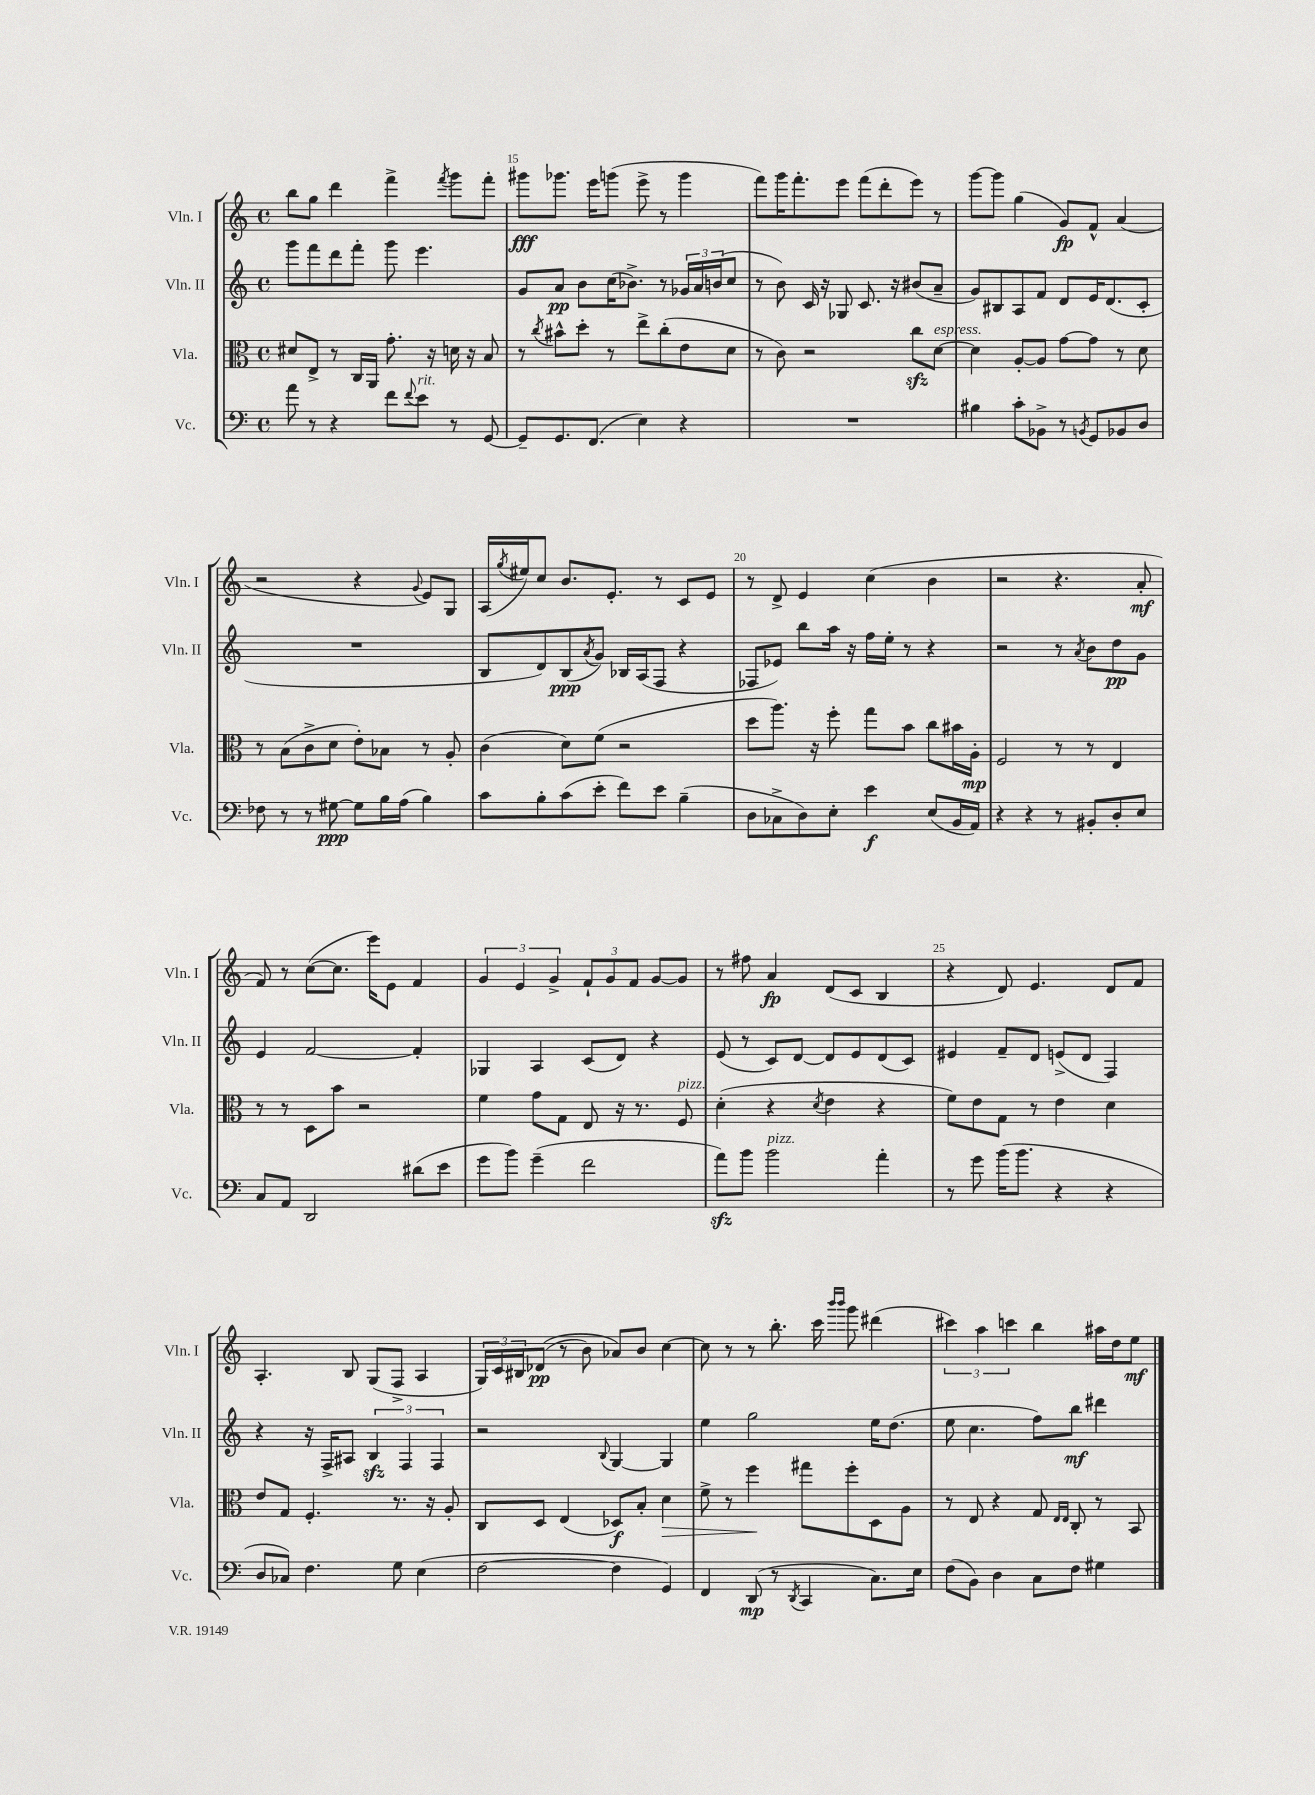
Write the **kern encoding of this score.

**kern	**dynam	**kern	**dynam	**kern	**dynam	**kern	**dynam
*part4	*part4	*part3	*part3	*part2	*part2	*part1	*part1
*staff4	*staff4	*staff3	*staff3	*staff2	*staff2	*staff1	*staff1
*I"Vc.	*	*I"Vla.	*	*I"Vln. II	*	*I"Vln. I	*
*I'Vc.	*	*I'Vla.	*	*I'Vln. II	*	*I'Vln. I	*
*clefF4	*	*clefC3	*	*clefG2	*	*clefG2	*
*k[]	*	*k[]	*	*k[]	*	*k[]	*
*M4/4	*	*M4/4	*	*M4/4	*	*M4/4	*
*met(c)	*	*met(c)	*	*met(c)	*	*met(c)	*
=14	=14	=14	=14	=14	=14	=14	=14
8a\	.	8d#X/L	.	8ggg\L	.	8bb\L	.
8r	.	8E^/J	.	8fff\	.	8gg\J	.
4r	.	8r	.	8ddd\	.	4ddd\	.
.	.	16C/LL	.	8fff'\J	.	.	.
.	.	16AA/JJ	.	.	.	.	.
8f\L	.	8.g'\	.	8ggg\	.	4fff^\	.
8qqf/	.	.	.	.	.	.	.
!LO:TX:a:i:t=rit.	!	!	!	!	!	!	!
8e\J	.	.	.	4.eee\	.	.	.
.	.	16r	.	.	.	.	.
.	.	.	.	.	.	8qfff/	.
8r	.	16dn\	.	.	.	8ggg\L	.
.	.	16r	.	.	.	.	.
[8GG/	.	8B/	.	.	.	8fff'\J	.
=15	=15	=15	=15	=15	=15	=15	=15
8GG~/L]	.	8r	.	8g/L	.	8ggg#X\L	fff
.	.	8qcc/	.	.	.	.	.
8.GG/	.	8b#X^^\L	.	8a/J	pp	8.ggg-X\J	.
.	.	8dd'\J	.	8b\L	.	.	.
(8.FF/J	.	.	.	.	.	16eee\KL	.
.	.	8r	.	(16cc\K	.	(8gggn\J	.
.	.	.	.	8.b-X^\J)	.	.	.
4E\)	.	8ee^\L	.	.	.	8eee^\	.
.	.	(8cc'\	.	8r	.	8r	.
4r	.	8e\	.	24g-X/LL	.	4ggg\	.
.	.	.	.	24a/	.	.	.
.	.	.	.	(24bn/J	.	.	.
.	.	8d\J	.	8cc/J	.	.	.
=16	=16	=16	=16	=16	=16	=16	=16
1r	.	8r	.	8r	.	8fff\L)	.
.	.	8c\)	.	8b\)	.	16ggg\K	.
.	.	.	.	.	.	8.fff'\	.
.	.	2r	.	16c/	.	.	.
.	.	.	.	16r	.	.	.
.	.	.	.	8G-X/	.	8eee\J	.
.	.	.	.	8.c/	.	(8fff\L	.
.	.	.	.	.	.	8ddd'\	.
.	.	.	.	16r	.	.	.
.	.	8cczz\L	.	(8b#X/L	.	8eee\J)	.
!	!	!LO:TX:a:i:t=espress.	!	!	!	!	!
.	.	[8d\J	.	8a~/J	.	8r	.
=17	=17	=17	=17	=17	=17	=17	=17
4B#X\	.	4d\]	.	8g/L)	.	[8ggg\L	.
.	.	.	.	8B#X/	.	8ggg\J]	.
8c'\L	.	[8A'/L	.	8A/	.	(4gg\	.
8BB-X^\J	.	8A/J]	.	8f/J	.	.	.
8r	.	[8g\L	.	8d/L	.	8g/L)	fp
8qBBn/	.	.	.	.	.	.	.
8GG/L	.	8g\J]	.	16e/K	.	8f^^/J	.
.	.	.	.	(8.d/	.	.	.
8BB-X/	.	8r	.	.	.	(4a/	.
8D/J	.	8d\	.	8c'/J	.	.	.
!!LO:LB:g=z
=18	=18	=18	=18	=18	=18	=18	=18
8F-X\	.	8r	.	1r	.	2r	.
8r	.	(8B\L	.	.	.	.	.
8r	.	8c^\	.	.	.	.	.
[8G#X\	ppp	8d\J	.	.	.	.	.
8G#\L]	.	8e'\L)	.	.	.	4r	.
16B\L	.	8B-X\J	.	.	.	.	.
(16A\JJ	.	.	.	.	.	.	.
.	.	.	.	.	.	8qqg/	.
4B\)	.	8r	.	.	.	8e/L)	.
.	.	8A'/	.	.	.	8G/J	.
=19	=19	=19	=19	=19	=19	=19	=19
8c\L	.	(4c\	.	8B/L	.	(16A/LL	.
.	.	.	.	.	.	8qgg/	.
.	.	.	.	.	.	16ee#X/J)	.
8B'\	.	.	.	8d/)	.	8cc/J	.
(8c\	.	8d\L)	.	(8B/	ppp	8.b/L	.
.	.	.	.	8qa/	.	.	.
8e'\J	.	(8f\J	.	8g/J)	.	.	.
.	.	.	.	.	.	8.e'/J	.
8f\L)	.	2r	.	16B-X/LL	.	.	.
.	.	.	.	(16A/J	.	.	.
8e\J	.	.	.	8F/J	.	8r	.
(4B~\	.	.	.	4r	.	8c/L	.
.	.	.	.	.	.	8e/J	.
=20	=20	=20	=20	=20	=20	=20	=20
8D\L	.	8dd\L	.	8F-X/L	.	8r	.
8C-X^\	.	8.aa\J)	.	8e-X/J)	.	8d^/	.
8D\)	.	.	.	8bb\L	.	4e/	.
.	.	16r	.	.	.	.	.
8E'\J	.	8ff'\	.	16aa\Jk	.	.	.
.	.	.	.	16r	.	.	.
4e\	f	8gg\L	.	16ff\LL	.	(4cc\	.
.	.	.	.	16ee'\JJ	.	.	.
.	.	8b\J	.	8r	.	.	.
(8E/L	.	8cc\L	.	4r	.	4b\	.
16BB/L	.	16b#X\L	.	.	.	.	.
16AA/JJ)	.	16A'\JJ	mp	.	.	.	.
=21	=21	=21	=21	=21	=21	=21	=21
4r	.	2F/	.	2r	.	2r	.
4r	.	.	.	.	.	.	.
8r	.	8r	.	8r	.	4.r	.
.	.	.	.	8qa/	.	.	.
8BB#X'/L	.	8r	.	8b\L	.	.	.
8D'/	.	4E/	.	8dd\	pp	.	.
8E/J	.	.	.	8g\J	.	8a'/	mf
!!LO:LB:g=z
=22	=22	=22	=22	=22	=22	=22	=22
8C/L	.	8r	.	4e/	.	8f/)	.
8AA/J	.	8r	.	.	.	8r	.
2DD/	.	8D\L	.	[2f/	.	([8cc\L	.
.	.	8b\J	.	.	.	8.cc\J]	.
.	.	2r	.	.	.	.	.
.	.	.	.	.	.	16eee\KL)	.
.	.	.	.	.	.	8e\J	.
(8d#X\L	.	.	.	4f'/]	.	4f/	.
8e\J	.	.	.	.	.	.	.
=23	=23	=23	=23	=23	=23	=23	=23
8g\L	.	4f\	.	4G-X/	.	6g/	.
8b\J)	.	.	.	.	.	.	.
.	.	.	.	.	.	6e/	.
(4g~\	.	8g\L	.	4A/	.	.	.
.	.	.	.	.	.	6g^/	.
.	.	8G\J	.	.	.	.	.
2f\	.	8E/	.	(8c/L	.	12f`/L	.
.	.	.	.	.	.	12g/	.
.	.	16r	.	8d/J)	.	.	.
.	.	.	.	.	.	12f/J	.
.	.	8.r	.	.	.	.	.
.	.	.	.	4r	.	[8g/L	.
!	!	!LO:TX:a:i:t=pizz.	!	!	!	!	!
.	.	8F/	.	.	.	8g/J]	.
=24	=24	=24	=24	=24	=24	=24	=24
8azz\L)	.	(4d'\	.	(8e/	.	8r	.
8b\J	.	.	.	8r	.	8ff#X\	.
!LO:TX:a:i:t=pizz.	!	!	!	!	!	!	!
2b\	.	4r	.	8c/L)	.	4a/	fp
.	.	.	.	[8d/J	.	.	.
.	.	8qd/	.	.	.	.	.
.	.	4e\	.	8d/L]	.	(8d/L	.
.	.	.	.	8e/	.	8c/J	.
4a'\	.	4r	.	(8d/	.	4B/	.
.	.	.	.	8c/J)	.	.	.
=25	=25	=25	=25	=25	=25	=25	=25
8r	.	8f\L)	.	4e#X/	.	4r	.
8g\	.	8e\	.	.	.	.	.
(16b\KL	.	8G\J	.	8f~/L	.	8d/)	.
8.b\J	.	.	.	.	.	.	.
.	.	8r	.	8d/J	.	4.e/	.
4r	.	4e\	.	(8en^/L	.	.	.
.	.	.	.	8d/J	.	.	.
4r	.	4d\	.	4F/)	.	8d/L	.
.	.	.	.	.	.	8f/J	.
!!LO:LB:g=z
=26	=26	=26	=26	=26	=26	=26	=26
8D/L	.	8e/L	.	4r	.	4.A'/	.
8C-X/J)	.	8G/J	.	.	.	.	.
4.F\	.	4.F'/	.	16r	.	.	.
.	.	.	.	16F^/KL	.	.	.
.	.	.	.	8A#X/J	.	8B/	.
.	.	.	.	6Bzz/	.	(8G/L	.
8G\	.	8.r	.	.	.	8F^/J	.
.	.	.	.	6F/	.	.	.
(4E\	.	.	.	.	.	4A/	.
.	.	16r	.	.	.	.	.
.	.	.	.	6F/	.	.	.
.	.	8A'/	.	.	.	.	.
=27	=27	=27	=27	=27	=27	=27	=27
[2F\	.	8C/L	.	2r	.	24G/LL)	.
.	.	.	.	.	.	24c/	.
.	.	.	.	.	.	24B#X/J	.
.	.	8D/J	.	.	.	((8d-X/J	pp
.	.	(4E/	.	.	.	8r	.
.	.	.	.	.	.	8b\)	.
.	.	.	.	8qqB/	.	.	.
4F\]	.	8D-X/L)	f	[4G/	.	8a-X/L)	.
.	.	8B'/J	.	.	.	8b/J	.
!	!	!	!LO:HP:b	!	!	!	!
4GG/)	.	4d\	>	4G/]	.	[4cc\	.
=28	=28	=28	=28	=28	=28	=28	=28
4FF/	.	8f^\	.	4ee\	.	8cc\]	.
.	.	8r	.	.	.	8r	.
(8DD/	mp	4ff\	.	2gg\	.	8r	.
8r	.	.	.	.	.	8.bb'\	.
8qDD/	.	.	.	.	.	.	.
4CC/	.	8gg#X\L	]	.	.	.	.
.	.	.	.	.	.	16ccc\	.
.	.	.	.	.	.	16qqbbb/LL	.
.	.	.	.	.	.	16qqbbb/JJ	.
.	.	8ff'\	.	.	.	8ggg\	.
8.C\L)	.	8D\	.	16ee\KL	.	(4ddd#X\	.
.	.	.	.	(8.dd\J	.	.	.
.	.	8A\J	.	.	.	.	.
16E\Jk	.	.	.	.	.	.	.
=29	=29	=29	=29	=29	=29	=29	=29
(8F\L	.	8r	.	8ee\	.	6ccc#X\)	.
8BB\J)	.	8E/	.	4.cc\	.	.	.
.	.	.	.	.	.	6aa\	.
4D\	.	4r	.	.	.	.	.
.	.	.	.	.	.	6cccn\	.
8C\L	.	8G/	.	8ff\L)	.	4bb\	.
.	.	16qqE/LL	.	.	.	.	.
.	.	16qqE/JJ	.	.	.	.	.
8F\J	.	8C'/	.	8bb\J	mf	.	.
4G#X\	.	8r	.	4ddd#X\	.	16aa#X\LL	.
.	.	.	.	.	.	16dd\J	.
.	.	8BB/	.	.	.	8ee\J	mf
==	==	==	==	==	==	==	==
*-	*-	*-	*-	*-	*-	*-	*-
